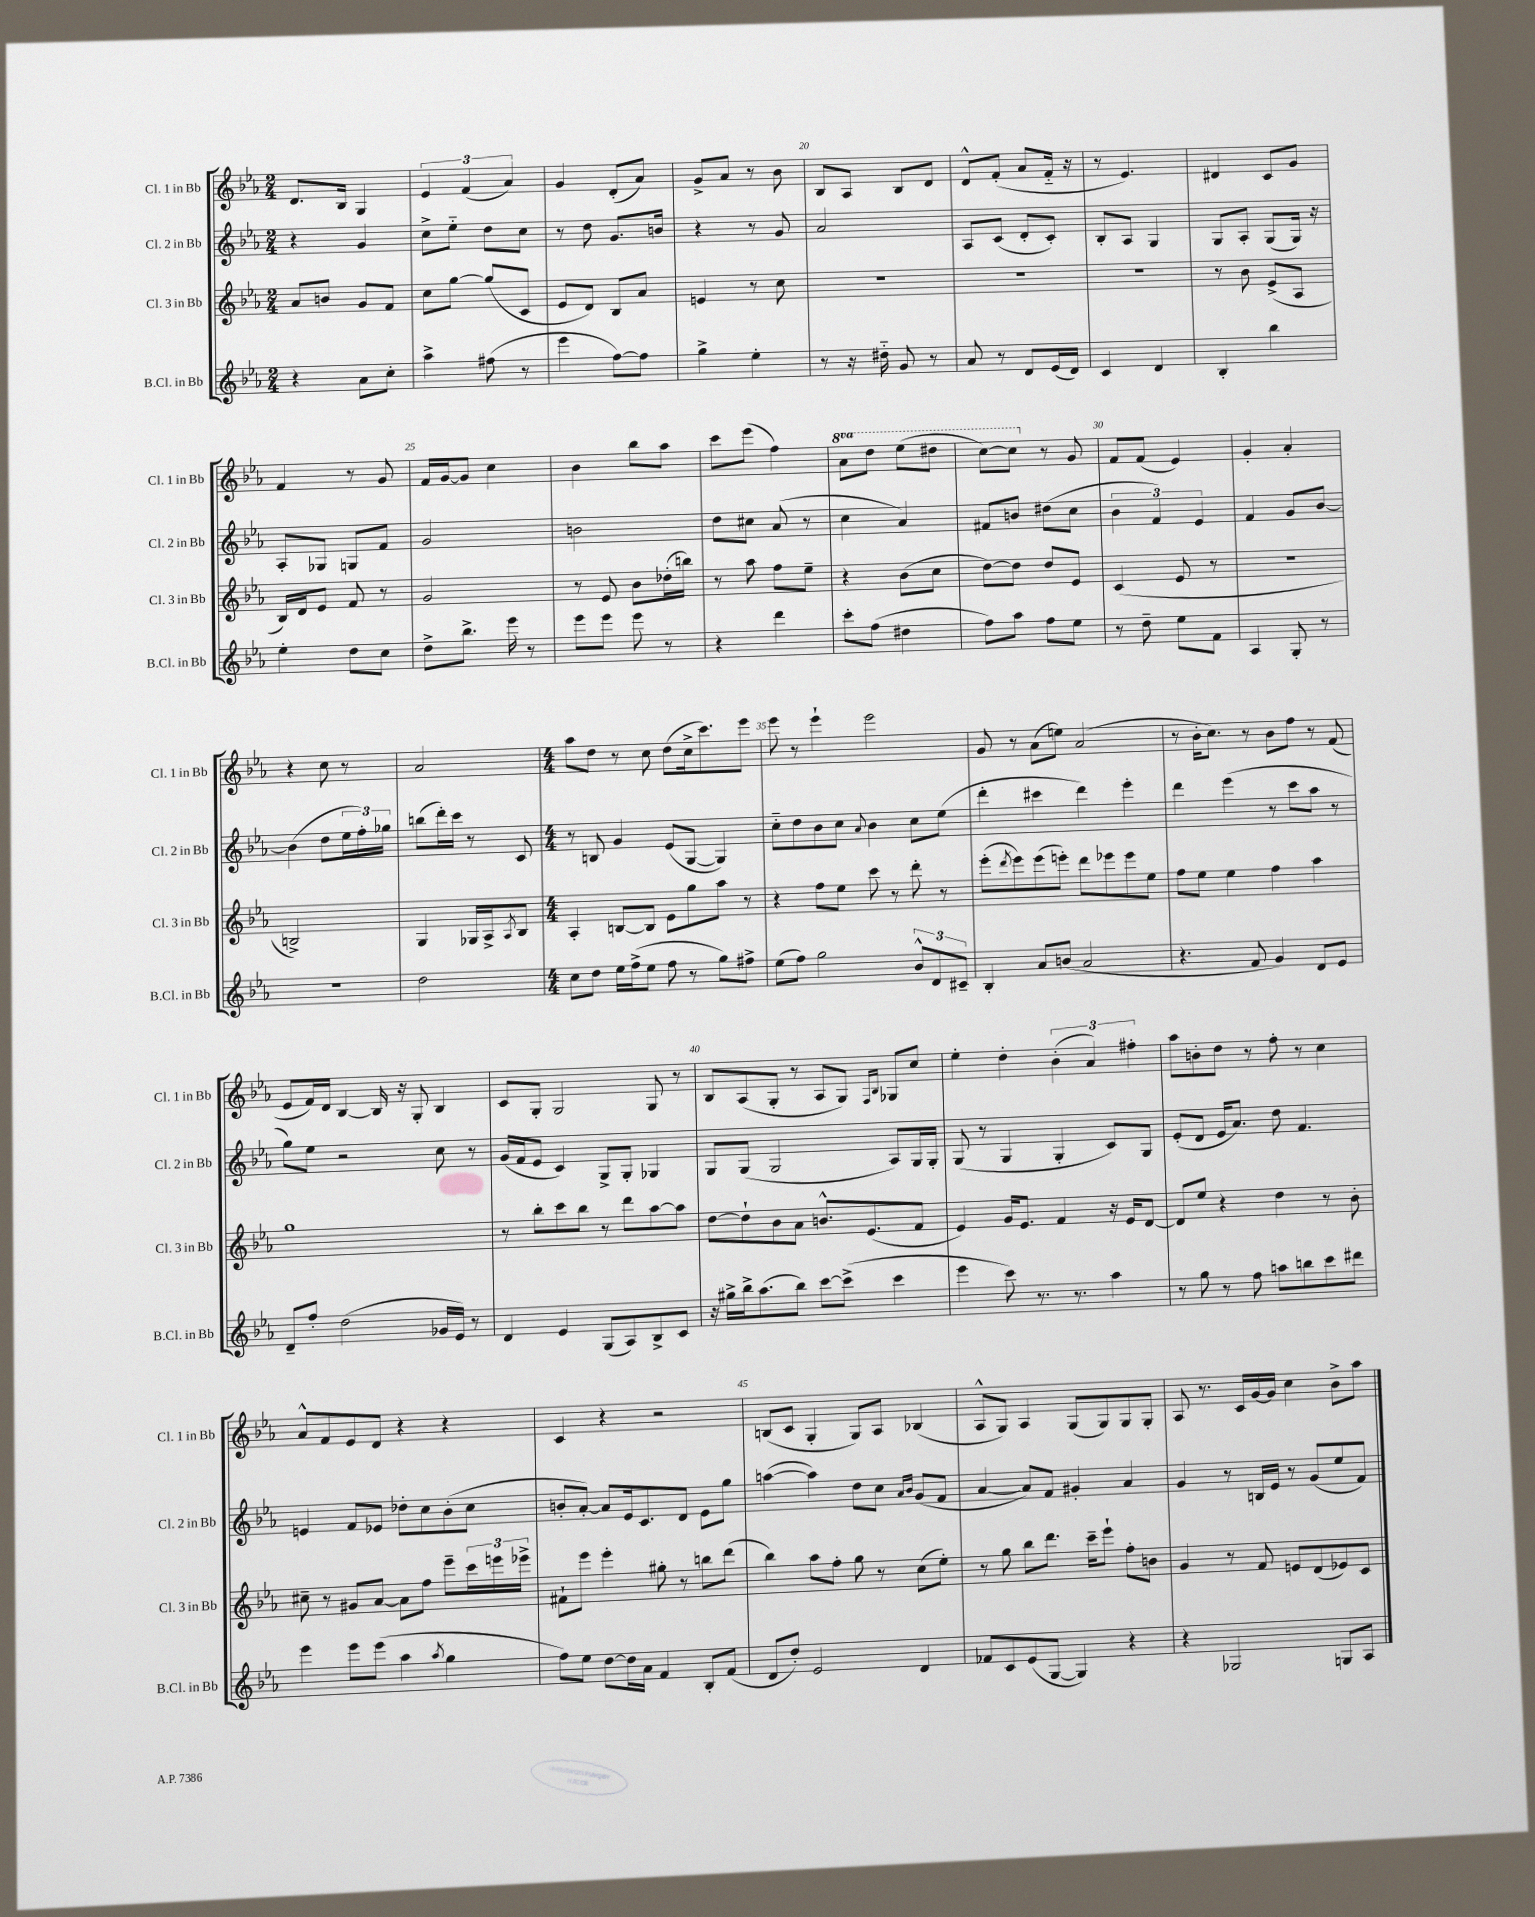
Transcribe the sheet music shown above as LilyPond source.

<<
\new StaffGroup <<
\new Staff = "s0" \with { instrumentName = "Cl. 1 in Bb" shortInstrumentName = "Cl. 1 in Bb" } {
    \clef treble \key ees \major \numericTimeSignature \time 2/4 \set Staff.ottavationMarkups = #ottavation-simple-ordinals
    d'8. bes16 g4 |
    \tuplet 3/2 { ees'4 f'4( aes'4) } |
    g'4 d'8-.( aes'8) |
    g'8-> aes'8 r8 bes'8 |
    bes8 aes8 bes8 d'8 |
    d'8-^ f'8-.( aes'8 f'16-_ r16 |
    r8 ees'4.) |
    dis'4 c'8 g'8 |
    f'4 r8 g'8 |
    f'16 g'16~ g'8 c''4 |
    bes'4 bes''8 aes''8 |
    c'''8 ees'''8( f''4) |
    \ottava #1 aes''8 d'''8 ees'''8( dis'''8 |
    c'''8~) c'''8 \ottava #0 r8 g'8 |
    f'8 f'8( ees'4) |
    g'4-. aes'4-. |
    r4 c''8 r8 |
    aes'2 |
    \numericTimeSignature \time 4/4 aes''8 d''8 r8 c''8 d''8( c''16-> c'''8.) ees'''8 |
    ees'''8 r8 ees'''4-! ees'''2 |
    g'8 r8 aes'8( e''8) aes'2( |
    r8 bes'16-. c''8.) r8 bes'8 f''8 r8 f'8( |
    ees'8 f'16) d'16 bes4~ bes16 r16 g8-. bes4 |
    c'8 g8-. g2 g8 r8 |
    bes8 aes8( g8-. r8 aes8 g8) \grace { f16 bes16 } ges8 c''8 |
    ees''4-. d''4-. \tuplet 3/2 { bes'4-.( aes'4) fis''4-. } |
    aes''8 b'8-. d''8 r8 f''8-. r8 c''4 |
    aes'8-^ f'8 ees'8 d'8 r4 r4 |
    c'4 r4 r2 |
    b8( c'8 g4-. g8) aes8 bes4( |
    aes8-^ g8) aes4 g8( g8) g8 g8-. |
    aes8 r8. c'16 g'16~ g'16 c''4 bes'8-> aes''8 \bar "|." |
}
\new Staff = "s1" \with { instrumentName = "Cl. 2 in Bb" shortInstrumentName = "Cl. 2 in Bb" } {
    \clef treble \key ees \major \numericTimeSignature \time 2/4
    r4 g'4 |
    c''8-> ees''8-_ d''8 c''8 |
    r8 d''8 g'8. b'16 |
    r4 r8 g'8 |
    aes'2 |
    aes8 c'8( d'8-. c'8-.) |
    bes8-. aes8 g4 |
    g8 aes8-. g8( g16) r16 |
    aes8-. ges8 g8 f'8 |
    g'2 |
    b'2 |
    d''8 cis''8 aes'8( r8 |
    c''4 aes'4) |
    fis'8 b'8 dis''8( c''8 |
    \tuplet 3/2 { bes'4 f'4) ees'4 } |
    f'4 g'8 bes'8~ |
    bes'4( d''8 \tuplet 3/2 { ees''16 f''16-.) ges''16 } |
    b''8( d'''16-.) c'''16 r8 c'8 |
    \numericTimeSignature \time 4/4 r8 b8 g'4 ees'8( g8~ g4) |
    c''8-_ d''8 bes'8 c''8 \appoggiatura { aes'8 } bes'4 c''8 ees''8( |
    d'''4-. cis'''4 d'''4) ees'''4-. |
    d'''4 ees'''4( r8 c'''8 aes''8 r8 |
    g''8) ees''8 r2 c''8 r8 |
    g'16( f'16 ees'8 c'4) g8-> g8-. ges4 |
    g8 g8( g2 aes8) g16 g16-. |
    g8( r8 g4 g4-. c'8) g8 |
    ees'8-.( d'8 ees'16 aes'8.) d''8 f'4. |
    e'4 f'8 ees'8 des''8-. c''8 bes'8-.( c''8 |
    b'8-. aes'8~-.) aes'8 ees'16 c'8. d'8 ees'8 g''8 |
    a''4~( a''4) d''8 c''8 \grace { aes'16 bes'16 } g'8( f'8 |
    aes'4~ aes'8) f'8 gis'4-. aes'4 |
    g'4 r8 b16 ees'16 r8 g'8( ees''8 f'8) \bar "|." |
}
\new Staff = "s2" \with { instrumentName = "Cl. 3 in Bb" shortInstrumentName = "Cl. 3 in Bb" } {
    \clef treble \key ees \major \numericTimeSignature \time 2/4
    aes'8 b'8 g'8 f'8 |
    c''8 g''8~ g''8( c'8 |
    ees'8 d'8) bes8 aes'8 |
    e'4 r8 c''8 |
    R2 |
    R2 |
    R2 |
    r8 bes'8 ees'8->( aes8 |
    bes16) d'16 ees'8 f'8 r8 |
    g'2 |
    r8 ees'8 bes'8 des''16-.( b''16) |
    r8 aes''8 f''8 ees''8-- |
    r4 bes'8( c''8 |
    d''8~) d''8 d''8 ees'8 |
    c'4( ees'8 r8 |
    r2 |
    b2->) |
    g4 ges16 aes16-> \acciaccatura { aes8 } bes8 |
    \numericTimeSignature \time 4/4 aes4-. b8~ b8 ees'8 g''8 aes''8 r8 |
    r4 f''8 ees''8 c'''8 r8 d'''8-. r8 |
    ees'''8-.( \acciaccatura { d'''8 } ees'''8) ees'''8( e'''8-.) d'''8 ees'''8 ees'''8 ees''8 |
    f''8 ees''8 ees''4 f''4 aes''4 |
    g''1 |
    r8 bes''8-. c'''8 bes''8 r8 d'''8 aes''8~ aes''8 |
    d''8~ d''8-! bes'8 aes'8 b'8.-^ ees'8.( f'8 |
    ees'4) g'16 ees'8. f'4 r16 ees'16 d'8~ |
    d'8 ees''8 r4 d''4 r8 bes'8-. |
    cis''8-- r8 gis'8 aes'8~ aes'8 f''8 ees'''8-- \tuplet 3/2 { c'''16 e'''16 ees'''16-> } |
    fis'8-! ees'''8 ees'''4-. gis''8-. r8 b''8 d'''8( |
    bes''4) aes''8 f''8-. g''8 r8 c''8( ees''8-.) |
    r8 g''8 bes''8 d'''8. c'''16-- ees'''8-! f''8-. b'8 |
    g'4 r8 f'8 e'8 d'8( ees'8) c'8 \bar "|." |
}
\new Staff = "s3" \with { instrumentName = "B.Cl. in Bb" shortInstrumentName = "B.Cl. in Bb" } {
    \clef treble \key ees \major \numericTimeSignature \time 2/4
    r4 aes'8 c''8-. |
    aes''4-> fis''8( r8 |
    ees'''4 f''8~) f''8 |
    g''4-> ees''4-. |
    r8 r16 dis''16-_ g'8 r8 |
    aes'8 r8 d'8 ees'16( d'16) |
    c'4 d'4 |
    bes4-. bes''4 |
    ees''4-. d''8 c''8 |
    d''8-> bes''8.-> ees'''16 r8 |
    ees'''8 ees'''8 ees'''8 r8 |
    r4 d'''4 |
    c'''8-. f''8( dis''4 |
    f''8) aes''8 f''8 ees''8 |
    r8 d''8-- ees''8 f'8 |
    aes4 g8-. r8 |
    R2 |
    d''2 |
    \numericTimeSignature \time 4/4 c''8 d''8 ees''16 f''16->( ees''8 f''8 r8 g''8) fis''8-> |
    ees''8( f''8) g''2 \tuplet 3/2 { bes'8-^ d'8 cis'8-- } |
    bes4-. aes'8 b'8( aes'2 |
    r4. f'8 g'4) d'8 ees'8 |
    d'8-- f''8-. d''2( ges'16 ees'16) r8 |
    d'4 ees'4 g8( aes8) bes8-> c'8 |
    r16 gis''16-> bes''16-> aes''8.( bes''8) c'''8~ c'''8->( c'''4 |
    ees'''4 c'''8) r8. r8. aes''4 |
    r8 g''8 r8 f''8 a''8 b''8 c'''8 dis'''8 |
    ees'''4 ees'''8 ees'''8( aes''4 \acciaccatura { aes''8 } g''4 |
    f''8) ees''8 d''8~ d''16 aes'16 f'4 bes8-. f'8( |
    d'8 d''8-.) ees'2 d'4 |
    fes'8 c'8 ees'8( g8~ g4) r4 |
    r4 ges2 g8 aes8 \bar "|." |
}
>>
>>
\layout { \context { \Score currentBarNumber = #16 \override BarNumber.break-visibility = ##(#f #t #t) barNumberVisibility = #(every-nth-bar-number-visible 5) } }
